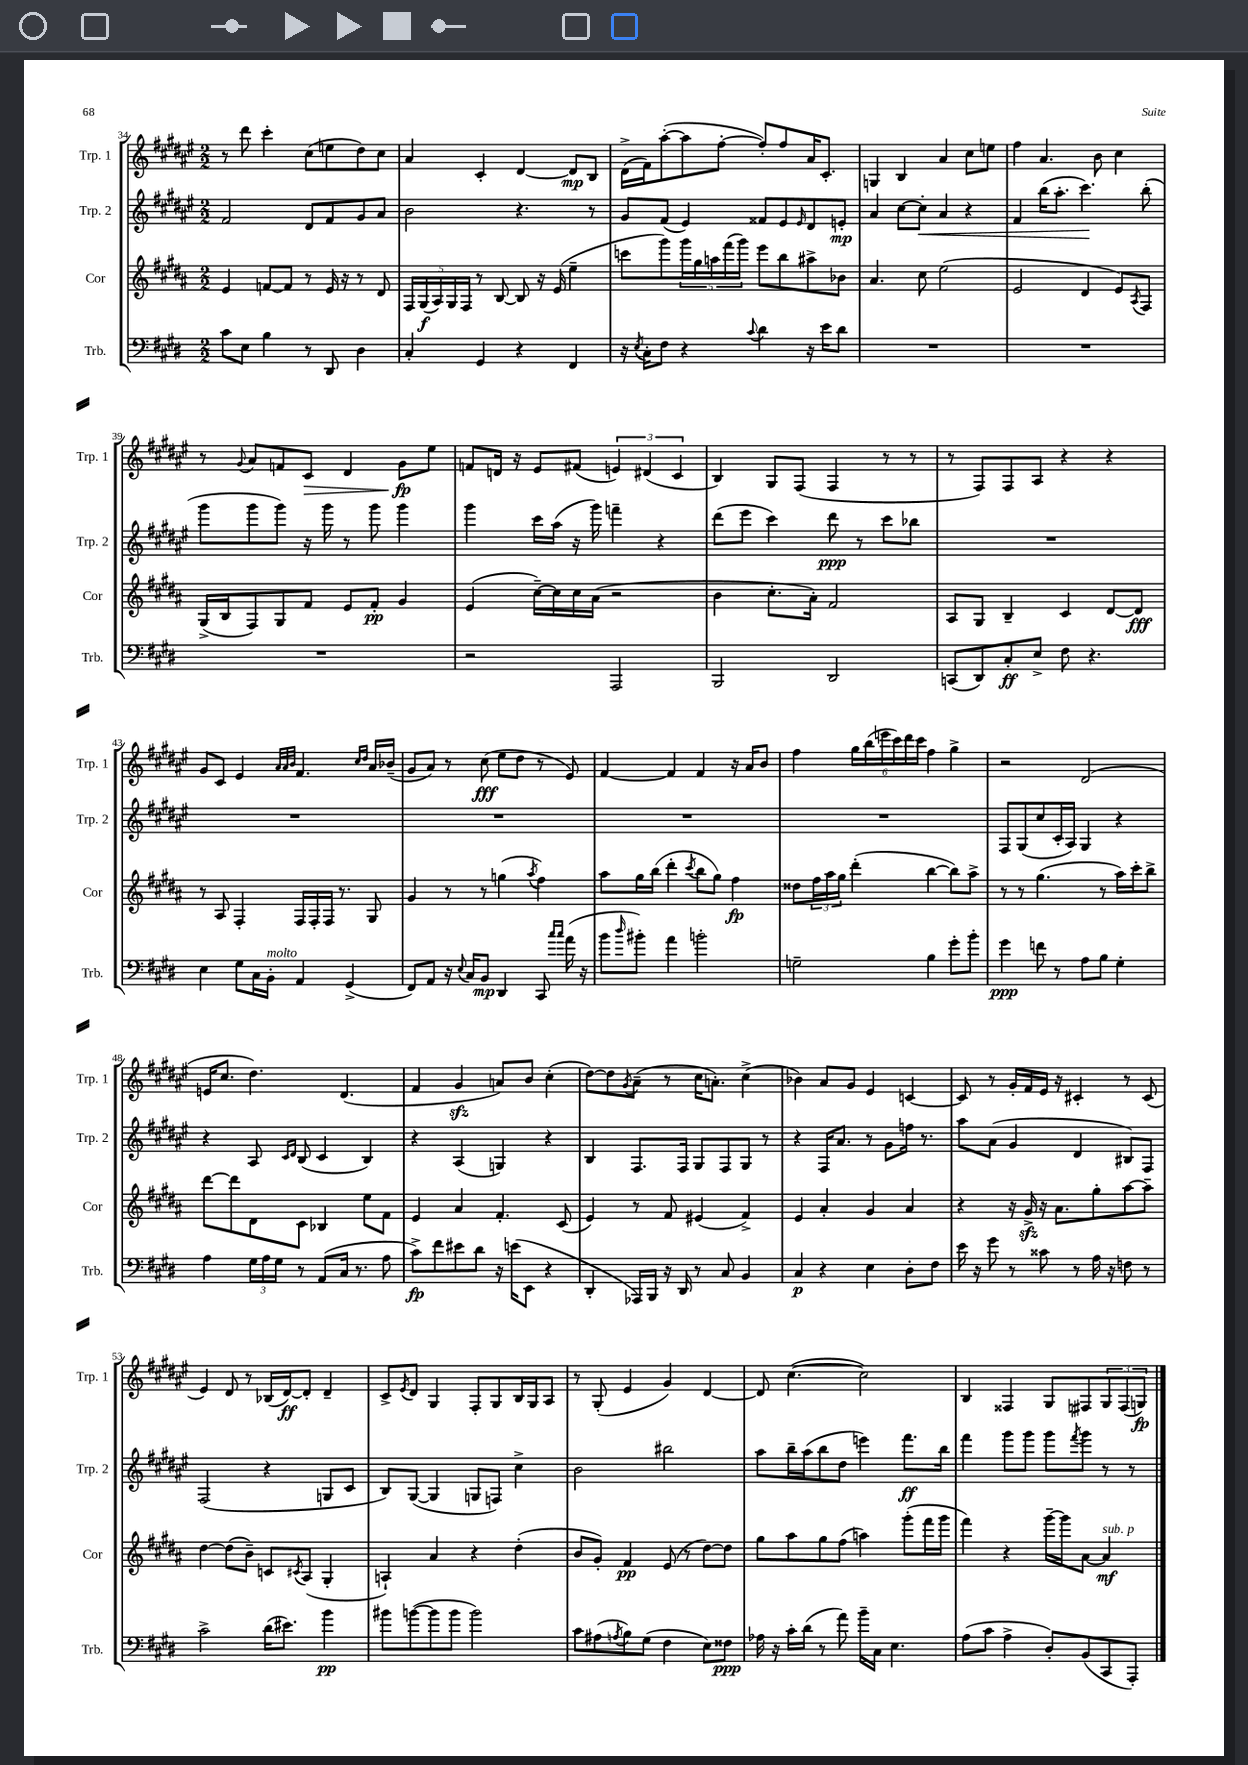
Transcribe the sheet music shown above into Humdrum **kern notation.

**kern	**dynam	**kern	**dynam	**kern	**dynam	**kern	**dynam
*part4	*part4	*part3	*part3	*part2	*part2	*part1	*part1
*staff4	*staff4	*staff3	*staff3	*staff2	*staff2	*staff1	*staff1
*I"Trb.	*	*I"Cor	*	*I"Trp. 2	*	*I"Trp. 1	*
*I'Trb.	*	*I'Cor	*	*I'Trp. 2	*	*I'Trp. 1	*
*clefF4	*	*clefG2	*	*clefG2	*	*clefG2	*
*k[f#c#g#d#]	*	*k[f#c#g#d#a#]	*	*k[f#c#g#d#a#e#]	*	*k[f#c#g#d#a#e#]	*
*M2/2	*	*M2/2	*	*M2/2	*	*M2/2	*
=34	=34	=34	=34	=34	=34	=34	=34
8c#\L	.	4e/	.	2f#/	.	8r	.
8E\J	.	.	.	.	.	8ddd#\	.
4B\	.	[8fn/L	.	.	.	4ccc#'\	.
.	.	8f/J]	.	.	.	.	.
8r	.	8r	.	8d#/L	.	(8cc#\L	.
8DD#/	.	16e/	.	8f#/	.	8een\	.
.	.	16r	.	.	.	.	.
4D#\	.	8r	.	8g#/	.	8dd#\)	.
.	.	8d#/	.	8a#/J	.	8cc#\J	.
=35	=35	=35	=35	=35	=35	=35	=35
4C#'/	.	20F#/LL	.	2b\	.	4a#/	.
.	.	(20G#/	f	.	.	.	.
.	.	20A#/)	.	.	.	.	.
.	.	20G#/	.	.	.	.	.
.	.	20F#/JJ	.	.	.	.	.
4GG#/	.	8r	.	.	.	4c#'/	.
.	.	[8B/	.	.	.	.	.
4r	.	8B/]	.	4.r	.	[4d#/	.
.	.	16r	.	.	.	.	.
.	.	(16e/	.	.	.	.	.
4FF#/	.	4ee~\	.	.	.	8d#/L]	mp
.	.	.	.	8r	.	8B/J	.
=36	=36	=36	=36	=36	=36	=36	=36
16r	.	8cccn\L	.	8g#/L	.	(16d#^\LL	.
8qE/	.	.	.	.	.	.	.
16C#'\KL	.	.	.	.	.	16f#\J)	.
8F#\J	.	8ggg#\)	.	(8f#/J	.	([8aa#'\	.
4r	.	20ggg#\L	.	4e#/)	.	8aa#\]	.
.	.	20gg#\	.	.	.	.	.
.	.	20aan\	.	.	.	.	.
.	.	.	.	.	.	[8ff#'\J	.
.	.	(20fff#\	.	.	.	.	.
.	.	20ggg#\JJ)	.	.	.	.	.
8qqc#/	.	.	.	.	.	.	.
4d#\	.	8eee\L	.	8f##X/L	.	8ff#'/L])	.
.	.	8bb\	.	8e#/	.	8ff#/	.
.	.	.	.	16qqe#/	.	.	.
16r	.	8aa#X^\	.	8d#/	.	16a#/K	.
16e\KL	.	.	.	.	.	8.c#'/J	.
8d#\J	.	8b-X\J	.	8en'/J	mp	.	.
=37	=37	=37	=37	=37	=37	=37	=37
1r	.	4.a#/	.	4a#/	.	4Gn/	.
.	.	.	.	[8cc#\L	.	4B/	.
!	!	!	!	!	!LO:HP:b	!	!
.	.	8cc#\	.	8cc#'\J]	<	.	.
.	.	(2ee\	.	4a#/	.	4a#/	.
.	.	.	.	4r	.	8cc#\L	.
.	.	.	.	.	.	8een\J	.
=38	=38	=38	=38	=38	=38	=38	=38
1r	.	2e/	.	4f#/	.	4ff#\	.
.	.	.	.	(16bb\KL	.	4.a#/	.
.	.	.	.	8.aa#'\J	.	.	.
.	.	4d#/	.	4.ccc#\)	.	.	.
.	.	.	.	.	.	8b\	.
.	.	8e/L)	.	.	.	4cc#\	.
.	.	8qA#/	.	.	.	.	.
.	.	8F#/J	.	(8bb'\	[	.	.
!!LO:LB:g=z
=39	=39	=39	=39	=39	=39	=39	=39
1r	.	(16G#^/LL	.	8ggg#\L	.	8r	.
.	.	16B/J	.	.	.	.	.
.	.	.	.	.	.	8qqg#/	.
.	.	8F#/)	.	8ggg#\	.	8a#/L	.
.	.	8G#/	.	8ggg#\J)	.	8fn/	.
!	!	!	!	!	!	!	!LO:HP:b
.	.	8f#/J	.	16r	.	8c#/J	>
.	.	.	.	16ggg#\	.	.	.
.	.	8e/L	.	8r	.	4d#/	.
.	.	8f#'/J	pp	8ggg#\	.	.	.
.	.	4g#/	.	4ggg#\	.	8g#\L	fp
.	.	.	.	.	.	8ee#\J	]
=40	=40	=40	=40	=40	=40	=40	=40
2r	.	(4e/	.	4ggg#\	.	8fn/L	.
.	.	.	.	.	.	16dn/Jk	.
.	.	.	.	.	.	16r	.
.	.	[16cc#~\LL)	.	16ccc#\LL	.	8e#/L	.
.	.	16cc#\]	.	(16aa#\JJ	.	.	.
.	.	16cc#\	.	16r	.	(8f#X/J	.
.	.	(16a#\JJ	.	16ggg#\)	.	.	.
2AAA/	.	2r	.	4fffn~\	.	6en/)	.
.	.	.	.	.	.	(6d#X/	.
.	.	.	.	4r	.	.	.
.	.	.	.	.	.	6c#/	.
=41	=41	=41	=41	=41	=41	=41	=41
2BBB/	.	4b\	.	(8ddd#\L	.	4B/)	.
.	.	.	.	8eee#\J	.	.	.
.	.	8.cc#'\L	.	4ccc#\)	.	8G#/L	.
.	.	.	.	.	.	(8F#/J	.
.	.	16a#'\Jk)	.	.	.	.	.
2DD#/	.	2f#/	.	8ddd#\	ppp	4F#/	.
.	.	.	.	8r	.	.	.
.	.	.	.	8ccc#\L	.	8r	.
.	.	.	.	8bb-X\J	.	8r	.
=42	=42	=42	=42	=42	=42	=42	=42
(8CCn/L	.	8A#/L	.	1r	.	8r	.
8DD#/)	.	8G#/J	.	.	.	8F#/L)	.
8C#'/	ff	4B~/	.	.	.	8F#/	.
8E^/J	.	.	.	.	.	8A#/J	.
8F#\	.	4c#/	.	.	.	4r	.
4.r	.	.	.	.	.	.	.
.	.	[8d#/L	.	.	.	4r	.
.	.	8d#/J]	fff	.	.	.	.
!!LO:LB:g=z
=43	=43	=43	=43	=43	=43	=43	=43
4E\	.	8r	.	1r	.	8g#/L	.
.	.	8A#/	.	.	.	8c#/J	.
8G#\L	.	4F#'/	.	.	.	4e#/	.
16C#\L	.	.	.	.	.	.	.
!LO:TX:a:i:t=molto	!	!	!	!	!	!	!
16BB'\JJ	.	.	.	.	.	.	.
.	.	.	.	.	.	32qqa#/LLL	.
.	.	.	.	.	.	32qqa#/	.
.	.	.	.	.	.	32qqb/JJJ	.
4AA/	.	16F#/LL	.	.	.	4.f#/	.
.	.	16F#'/	.	.	.	.	.
.	.	16F#/JJ	.	.	.	.	.
.	.	8.r	.	.	.	.	.
(4GG#^/	.	.	.	.	.	.	.
.	.	.	.	.	.	16qqcc#/LL	.
.	.	.	.	.	.	16qqdd#/JJ	.
.	.	8G#/	.	.	.	16a#/LL	.
.	.	.	.	.	.	(16b-X~/JJ	.
=44	=44	=44	=44	=44	=44	=44	=44
8FF#/L)	.	4g#/	.	1r	.	8g#/L	.
8AA/J	.	.	.	.	.	8a#/J)	.
16r	.	8r	.	.	.	8r	.
8qqE/	.	.	.	.	.	.	.
16C#/KL	.	.	.	.	.	.	.
8BB/J	mp	8r	.	.	.	(8cc#\	fff
4DD#/	.	(4ggn\	.	.	.	8ee#\L	.
.	.	.	.	.	.	8dd#\J	.
.	.	8qaa#/	.	.	.	.	.
8CC#/	.	4ff#\)	.	.	.	8r	.
16qqcc#/LL	.	.	.	.	.	.	.
16qqcc#/JJ	.	.	.	.	.	.	.
(16a\	.	.	.	.	.	8e#/)	.
16r	.	.	.	.	.	.	.
=45	=45	=45	=45	=45	=45	=45	=45
8b\L	.	8aa#\L	.	1r	.	[4f#/	.
16qqdd#/	.	.	.	.	.	.	.
8b#X'\J)	.	16gg#\L	.	.	.	.	.
.	.	(16bb\JJ	.	.	.	.	.
4a\	.	4ddd#'\	.	.	.	4f#/]	.
.	.	8qccc#/	.	.	.	.	.
2bn'\	.	8bb\L	.	.	.	4f#/	.
.	.	8gg#\J)	.	.	.	.	.
.	.	4ff#\	fp	.	.	16r	.
.	.	.	.	.	.	16a#/KL	.
.	.	.	.	.	.	8b/J	.
=46	=46	=46	=46	=46	=46	=46	=46
2Gn~\	.	8dd##X\L	.	1r	.	4ff#\	.
.	.	24ff#\L	.	.	.	.	.
.	.	24aa#\	.	.	.	.	.
.	.	24gg#\JJ	.	.	.	.	.
.	.	(4ddd#'\	.	.	.	24gg#\LL	.
.	.	.	.	.	.	(24bb\	.
.	.	.	.	.	.	24eeen\	.
.	.	.	.	.	.	24ccc#\)	.
.	.	.	.	.	.	24ddd#\	.
.	.	.	.	.	.	24ccc#\JJ	.
4B\	.	[4bb\	.	.	.	4ff#\	.
8g#'\L	.	8bb\L])	.	.	.	4gg#^\	.
8b'\J	.	8aa#^\J	.	.	.	.	.
=47	=47	=47	=47	=47	=47	=47	=47
4g#\	ppp	8r	.	8F#/L	.	2r	.
.	.	8r	.	(8G#/	.	.	.
8fn\	.	(4.gg#\	.	8cc#/	.	.	.
8r	.	.	.	16c#'/L	.	.	.
.	.	.	.	16A#/JJ)	.	.	.
8A\L	.	.	.	4G#/	.	(2d#/	.
8B\J	.	8r	.	.	.	.	.
4G#'\	.	16aa#\LL)	.	4r	.	.	.
.	.	16ccc#'\J	.	.	.	.	.
.	.	8bb^\J	.	.	.	.	.
!!LO:LB:g=z
=48	=48	=48	=48	=48	=48	=48	=48
4A\	.	[8ddd#\L	.	4r	.	16en/KL	.
.	.	.	.	.	.	8.cc#/J	.
.	.	8ddd#\]	.	.	.	.	.
24G#\LL	.	8d#\	.	8A#/	.	4.dd#\)	.
24A\	.	.	.	.	.	.	.
24G#\JJ	.	.	.	.	.	.	.
.	.	.	.	16qqc#/LL	.	.	.
.	.	.	.	16qqd#/JJ	.	.	.
8r	.	8c#\J	.	(8B/	.	.	.
(8AA/L	.	4B-X/	.	4c#/	.	.	.
16C#/Jk	.	.	.	.	.	(4.d#/	.
8.r	.	.	.	.	.	.	.
.	.	8ee\L	.	4B/)	.	.	.
8A\	.	8f#\J	.	.	.	.	.
=49	=49	=49	=49	=49	=49	=49	=49
8c#^\L)	fp	4e/	.	4r	.	4f#/	.
8f#\	.	.	.	.	.	.	.
8e#X\	.	4a#/	.	(4A#/	.	4g#zz/	.
8d#\J	.	.	.	.	.	.	.
16r	.	4.f#'/	.	4Gn/)	.	8an/L)	.
(16en\KL	.	.	.	.	.	.	.
8EE\J	.	.	.	.	.	8b/J	.
4r	.	.	.	4r	.	(4cc#'\	.
.	.	(8c#/	.	.	.	.	.
=50	=50	=50	=50	=50	=50	=50	=50
4DD#'/	.	4e/)	.	4B/	.	[8dd#\L)	.
.	.	.	.	.	.	8dd#\]	.
.	.	.	.	.	.	8qg#/	.
16AAA-X/LL)	.	8r	.	8.F#/L	.	(8a#~\J	.
16BBB/JJ	.	.	.	.	.	.	.
16r	.	8f#/	.	.	.	8r	.
16DD#/	.	.	.	16F#/Jk	.	.	.
8r	.	(4e#X/	.	8G#/L	.	16cc#\KL	.
.	.	.	.	.	.	8.an'\J)	.
8C#/	.	.	.	8F#/	.	.	.
4BB/	.	4f#^/)	.	8G#/J	.	(4cc#^\	.
.	.	.	.	8r	.	.	.
=51	=51	=51	=51	=51	=51	=51	=51
4C#/	p	4e/	.	4r	.	4b-X\)	.
4r	.	4a#'/	.	16F#/KL	.	8a#/L	.
.	.	.	.	8.a#/J	.	.	.
.	.	.	.	.	.	8g#/J	.
4E\	.	4g#/	.	8r	.	4e#/	.
.	.	.	.	8g#\L	.	.	.
8D#'\L	.	4a#/	.	16ffn\Jk	.	[4cn/	.
.	.	.	.	8.r	.	.	.
8F#\J	.	.	.	.	.	.	.
=52	=52	=52	=52	=52	=52	=52	=52
16e\	.	4r	.	8aa#\L	.	8c/]	.
16r	.	.	.	.	.	.	.
8g#\	.	.	.	(8a#\J	.	8r	.
8r	.	16r	.	4g#/	.	16g#'/LL	.
.	.	16g#zz^/	.	.	.	16f#/	.
8c##X\	.	16r	.	.	.	16e#/JJ	.
.	.	8.a#\L	.	.	.	16r	.
8r	.	.	.	4d#/	.	4c#X'/	.
16A\	.	8gg#'\	.	.	.	.	.
16r	.	.	.	.	.	.	.
8Fn\	.	[8aa#\	.	8B#X/L)	.	8r	.
8r	.	8aa#~\J]	.	8F#/J	.	(8c#/	.
!!LO:LB:g=z
=53	=53	=53	=53	=53	=53	=53	=53
2c#^\	.	[4dd#\	.	(2F#/	.	4e#/)	.
.	.	(8dd#\L]	.	.	.	8d#/	.
.	.	8b~\J)	.	.	.	8r	.
(16d#\KL	.	8cn/L	.	4r	.	(16B-X/LL	.
8.e#X\J)	.	.	.	.	.	[16d#/J)	ff
.	.	8qc#X/	.	.	.	.	.
.	.	(8A#/J	.	.	.	8d#'/J]	.
4b\	pp	4G#'/	.	8Gn/L	.	4d#~/	.
.	.	.	.	8c#/J	.	.	.
=54	=54	=54	=54	=54	=54	=54	=54
8b#X\L	.	4An`/)	.	8B/L)	.	8c#^/L	.
.	.	.	.	.	.	8qe#/	.
([8bn\	.	.	.	([8G#/J	.	8d#/J	.
8b\]	.	4a#/	.	4G#/]	.	4G#/	.
8b\J	.	.	.	.	.	.	.
2b\)	.	4r	.	8Gn/L	.	8F#'/L	.
.	.	.	.	8Fn/J)	.	8G#/	.
.	.	(4dd#'\	.	4cc#^\	.	16B/L	.
.	.	.	.	.	.	16G#/J	.
.	.	.	.	.	.	8A#/J	.
=55	=55	=55	=55	=55	=55	=55	=55
8c#\L	.	8b/L	.	2b\	.	8r	.
(8A#X\	.	8g#'/J)	.	.	.	(8G#'/	.
8qAn/	.	.	.	.	.	.	.
8B\)	.	4f#/	pp	.	.	4e#/	.
(8G#\J	.	.	.	.	.	.	.
4F#\	.	(8e/	.	2bb#X\	.	4g#/)	.
.	.	8r	.	.	.	.	.
8E\L)	.	[8dd#\L)	.	.	.	[4d#/	.
8F##X\J	ppp	8dd#\J]	.	.	.	.	.
=56	=56	=56	=56	=56	=56	=56	=56
16A-X\	.	8gg#\L	.	8aa#\L	.	8d#/]	.
16r	.	.	.	.	.	.	.
16c#'\LL	.	8aa#\	.	16bb~\L	.	([4.cc#\	.
(16d#\JJ	.	.	.	(16aa#\J	.	.	.
8r	.	8gg#\	.	8bb\	.	.	.
8a\)	.	(8ff#\J	.	8dd#\J	.	.	.
16b~\LL	.	4aan\)	.	4eeen\)	.	2cc#\])	.
16C#\JJ	.	.	.	.	.	.	.
4.E\	.	.	.	.	.	.	.
.	.	(8ggg#'\L	.	8.fff#\L	ff	.	.
.	.	16fff#\L	.	.	.	.	.
.	.	16ggg#\JJ	.	16bb\Jk	.	.	.
=57	=57	=57	=57	=57	=57	=57	=57
(8A\L	.	4fff#\)	.	4fff#\	.	4B/	.
8c#\J	.	.	.	.	.	.	.
4A^\	.	4r	.	8ggg#\L	.	4F##X/	.
.	.	.	.	8ggg#\J	.	.	.
8D#'/L)	.	[16ggg#~\LL	.	8ggg#\L	.	8G#/L	.
.	.	16ggg#\J]	.	.	.	.	.
.	.	.	.	8qfff#/	.	.	.
(8BB/	.	[8a#\J	.	8ggg#\J	.	8F#X/	.
!	!	!LO:TX:a:i:t=sub. p	!	!	!	!	!
8CC#/	.	4a#/]	mf	8r	.	12G#/	.
.	.	.	.	.	.	(12F#/	.
8AAA'/J)	.	.	.	8r	.	.	.
.	.	.	.	.	.	12Gn/J)	fp
==	==	==	==	==	==	==	==
*-	*-	*-	*-	*-	*-	*-	*-
